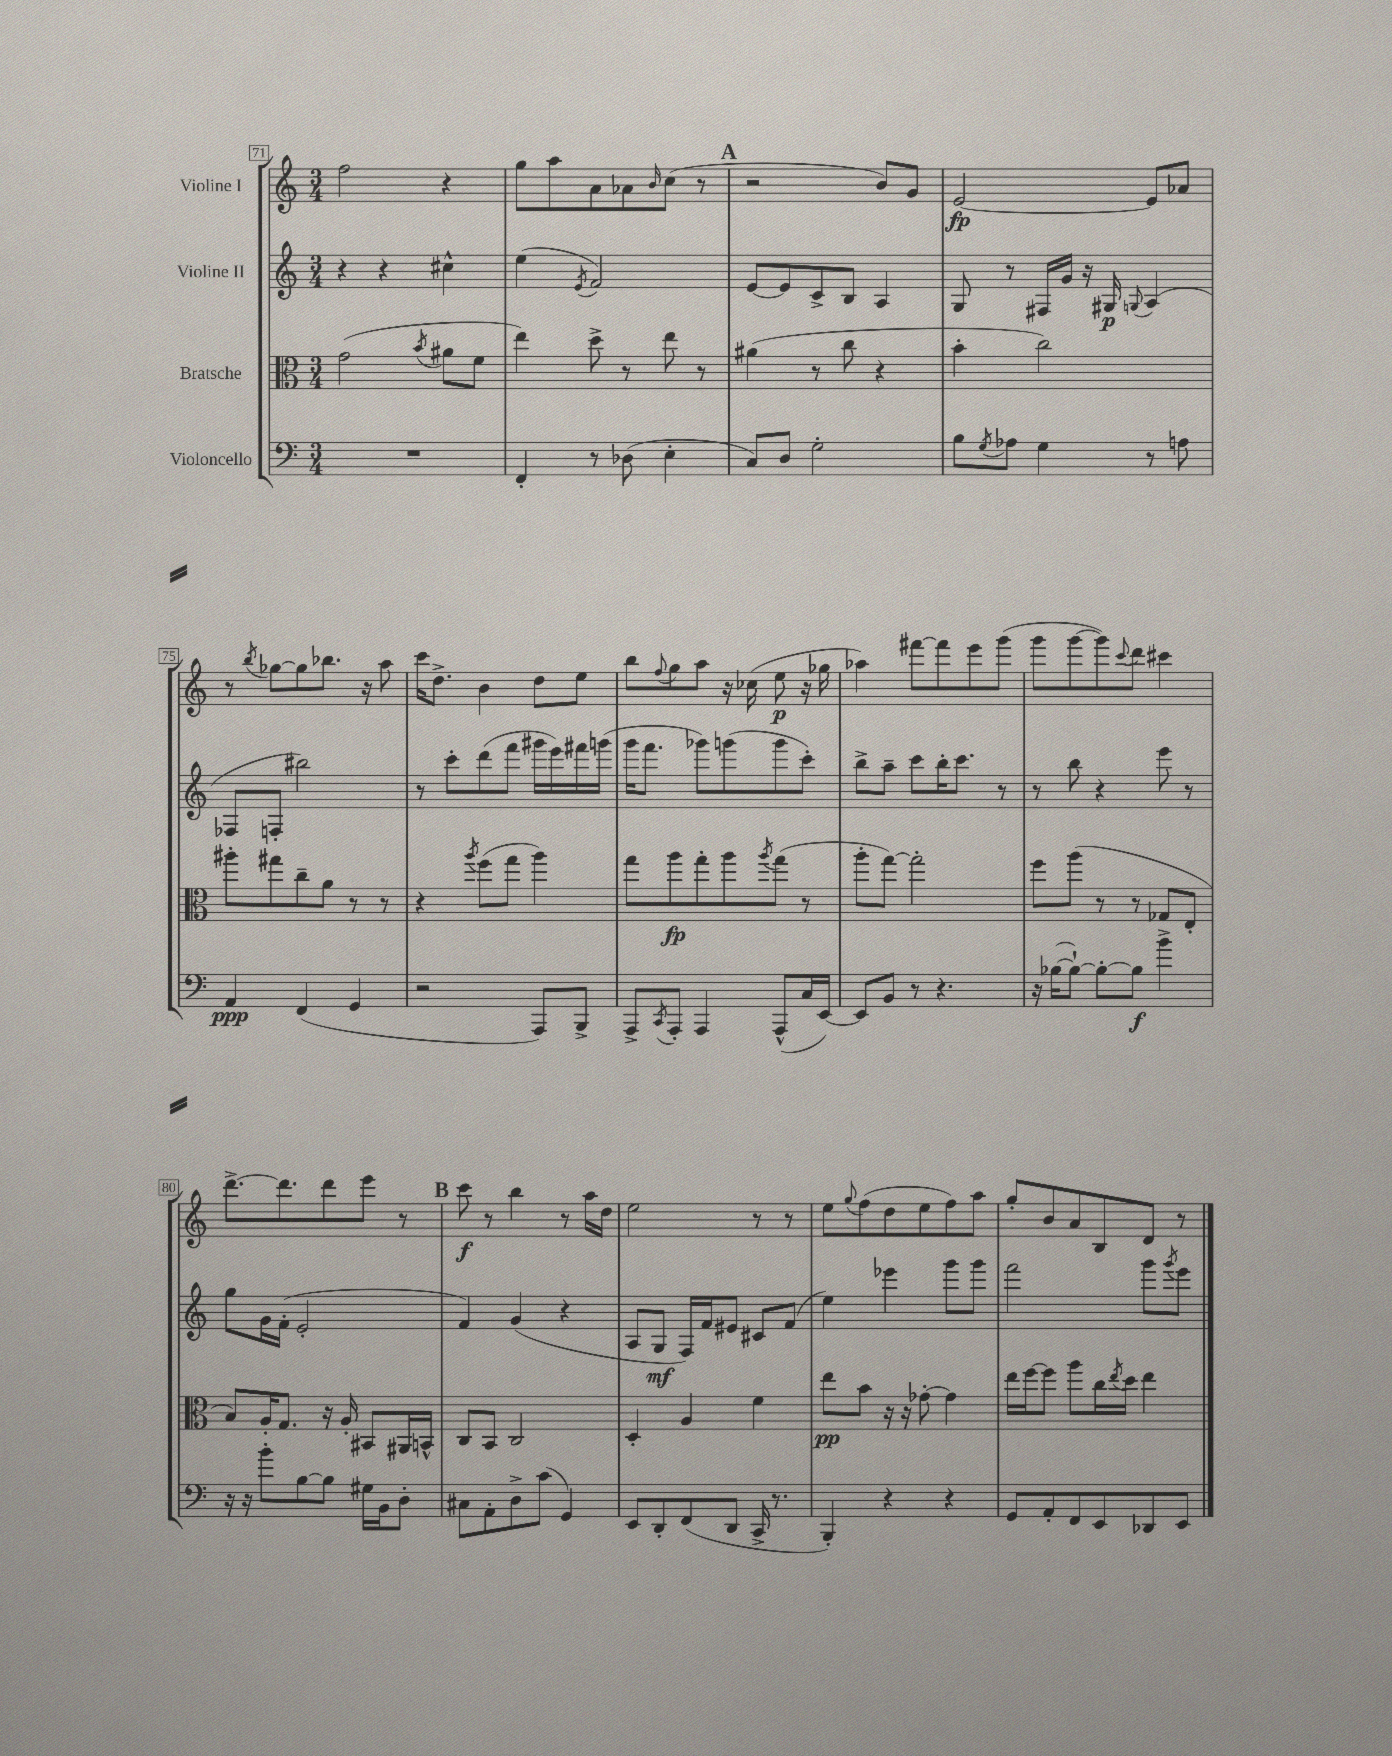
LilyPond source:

<<
\new StaffGroup <<
\new Staff = "s0" \with { instrumentName = "Violine I" } {
    \clef treble \key c \major \numericTimeSignature \time 3/4
    f''2 r4 |
    g''8 a''8 a'8 aes'8 \grace { b'16 } c''8( r8 |
    \mark \markup { \bold "A" } r2 b'8) g'8 |
    e'2~\fp e'8 aes'8 |
    r8 \acciaccatura { b''8 } ges''8~ ges''8 bes''8. r16 a''8 |
    c'''16 d''8.-> b'4 d''8 e''8 |
    b''8 \appoggiatura { f''8 } g''8 a''8 r16 ces''16( e''8\p r16 ges''16 |
    aes''4) fis'''8~ fis'''8 e'''8 g'''8( |
    g'''8 g'''8~ g'''8) \appoggiatura { c'''8 } d'''8 cis'''4 |
    d'''8.~-> d'''8. d'''8 e'''8 r8 |
    \mark \markup { \bold "B" } c'''8\f r8 b''4 r8 a''16 d''16 |
    e''2 r8 r8 |
    e''8 \appoggiatura { g''8 } f''8( d''8 e''8 f''8) a''8 |
    g''8-. b'8 a'8 b8 d'8 r8 \bar "|." |
}
\new Staff = "s1" \with { instrumentName = "Violine II" } {
    \clef treble \key c \major \numericTimeSignature \time 3/4
    r4 r4 cis''4-^ |
    e''4( \acciaccatura { e'8 } f'2) |
    \mark \markup { \bold "A" } e'8~ e'8 c'8-> b8 a4 |
    g8 r8 fis16 g'16 r16 gis16\p \appoggiatura { g8 } a4( |
    fes8 f8-. bis''2) |
    r8 c'''8-. d'''8( f'''8 gis'''16 e'''16) fis'''16 g'''16( |
    g'''16 f'''8. ges'''8) g'''8( g'''8 c'''8-.) |
    b''8-> a''8-- c'''8 b''16-. c'''8. r8 |
    r8 b''8 r4 e'''8 r8 |
    g''8 g'16 f'16-.( e'2-. |
    \mark \markup { \bold "B" } f'4) g'4( r4 |
    a8 g8\mf f16) f'16 eis'8 cis'8 f'8( |
    e''4) ees'''4 g'''8 g'''8 |
    f'''2 g'''8 \acciaccatura { g'''8 } e'''8 \bar "|." |
}
\new Staff = "s2" \with { instrumentName = "Bratsche" } {
    \clef alto \key c \major \numericTimeSignature \time 3/4
    g'2( \acciaccatura { b'8 } ais'8 f'8 |
    e''4) d''8-> r8 e''8 r8 |
    \mark \markup { \bold "A" } ais'4( r8 c''8 r4 |
    b'4-. c''2) |
    ais''8-. gis''8 c''8-- a'8 r8 r8 |
    r4 \acciaccatura { a''8 } f''8( g''8 a''4) |
    g''8 a''8\fp g''8-. a''8 \acciaccatura { a''8 } g''8( r8 |
    a''8-. g''8~) g''2-. |
    f''8 a''8( r8 r8 ges8 e8-. |
    b8) a16-. g8. r16 a16-. bis,8 ais,16 b,16-^ |
    \mark \markup { \bold "B" } c8 b,8 c2 |
    d4-. a4 f'4 |
    e''8\pp b'8 r16 r16 ges'8~-. ges'4 |
    e''16 f''16~ f''8 a''8 c''16 \acciaccatura { e''8 } d''16 e''4 \bar "|." |
}
\new Staff = "s3" \with { instrumentName = "Violoncello" } {
    \clef bass \key c \major \numericTimeSignature \time 3/4
    R2. |
    f,4-. r8 des8( e4-. |
    \mark \markup { \bold "A" } c8) d8 g2-. |
    b8 \acciaccatura { g8 } aes8 g4 r8 a8 |
    a,4\ppp f,4( g,4 |
    r2 a,,8) b,,8-> |
    a,,8-> \acciaccatura { c,8 } a,,8-. a,,4 a,,8-^( c16 e,16~) |
    e,8 b,8 r8 r4. |
    r16 bes16~( bes8~-!) bes8~-. bes8\f b'4-> |
    r16 r16 b'8-. b8~ b8 gis16 b,16 d8-. |
    \mark \markup { \bold "B" } cis8 a,8-. d8-> c'8( g,4) |
    e,8 d,8-. f,8( d,8 c,16-> r8. |
    b,,4-.) r4 r4 |
    g,8 a,8-. f,8 e,8 des,8 e,8 \bar "|." |
}
>>
>>
\layout { \context { \Score currentBarNumber = #71 \override BarNumber.stencil = #(make-stencil-boxer 0.1 0.3 ly:text-interface::print) } }
